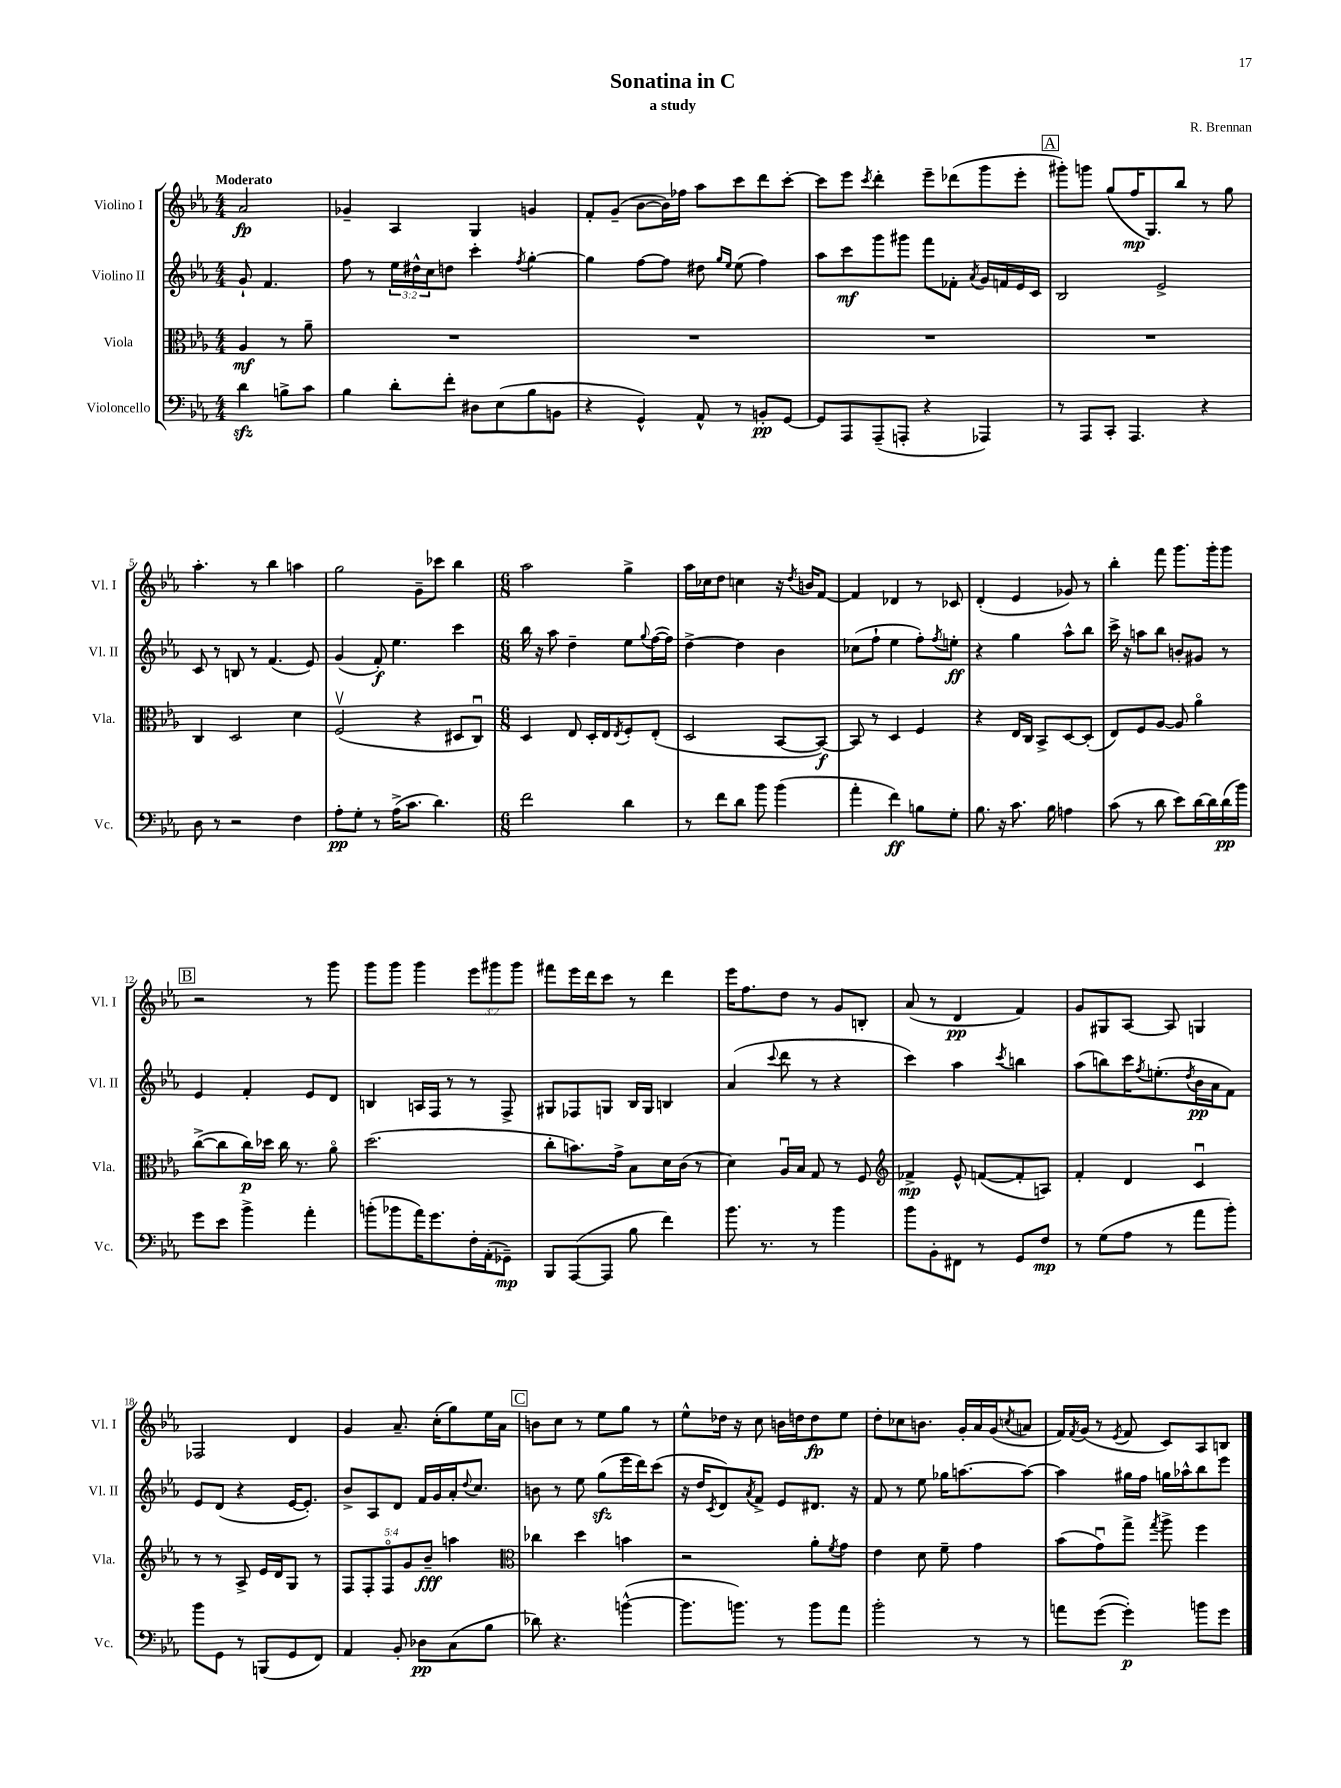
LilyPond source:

\header { title = "Sonatina in C" composer = "R. Brennan" subtitle = "a study" }
<<
\new StaffGroup <<
\new Staff = "s0" \with { instrumentName = "Violino I" shortInstrumentName = "Vl. I" } {
    \clef treble \key ees \major \numericTimeSignature \time 4/4 \override Staff.TupletNumber.text = #tuplet-number::calc-fraction-text \partial 2 \tempo "Moderato"
    aes'2\fp |
    ges'4-- aes4 g4 g'4 |
    f'8-. g'8--( bes'8~ bes'16) fes''16 aes''8 c'''8 d'''8 c'''8~-. |
    c'''8 ees'''8 \acciaccatura { c'''8 } d'''4-. ees'''8-- des'''8( g'''8 ees'''8-. |
    \mark \markup { \box "A" } gis'''8-.) g'''8 g''8( f''16\mp g8.) bes''8 r8 g''8 |
    aes''4.-. r8 bes''4 a''4 |
    g''2 g'8-- ces'''8 bes''4 |
    \numericTimeSignature \time 6/8 aes''2 g''4-> |
    aes''16 ces''16 d''8 c''4 r16 \acciaccatura { d''8 } b'16 f'8~ |
    f'4 des'4 r8 ces'8 |
    d'4-.( ees'4 ges'8) r8 |
    bes''4-. f'''8 g'''8. g'''16-. g'''8 |
    \mark \markup { \box "B" } r2 r8 g'''8 |
    g'''8 g'''8 g'''4 \tuplet 3/2 { ees'''8 gis'''8 gis'''8 } |
    fis'''8 ees'''16 d'''16 c'''8 r8 d'''4 |
    ees'''16 f''8. d''8 r8 g'8 b8-. |
    aes'8( r8 d'4\pp f'4) |
    g'8 gis8 aes8~ aes8 g4 |
    fes2 d'4 |
    g'4 aes'8.-- c''16-.( g''8) ees''16 aes'16 |
    \mark \markup { \box "C" } b'8 c''8 r8 ees''8 g''8 r8 |
    ees''8-^ des''16 r16 c''8 b'16 d''16 d''8\fp ees''8 |
    d''8-. ces''8 b'8. g'16-. aes'16 g'16( \acciaccatura { c''8 } a'8 |
    f'16) \acciaccatura { f'8 } g'16( r8 \acciaccatura { ees'8 } f'8 c'8) aes8 b8 \bar "|." |
}
\new Staff = "s1" \with { instrumentName = "Violino II" shortInstrumentName = "Vl. II" } {
    \clef treble \key ees \major \numericTimeSignature \time 4/4 \override Staff.TupletNumber.text = #tuplet-number::calc-fraction-text \partial 2
    g'8-! f'4. |
    f''8 r8 \tuplet 3/2 { ees''16 dis''16-^ c''16 } d''8 c'''4-. \acciaccatura { f''8 } g''4~-. |
    g''4 f''8~ f''8 dis''8 \grace { g''16 ees''16 } ees''8( f''4) |
    aes''8 c'''8\mf g'''8 gis'''8 f'''8 fes'8-. \acciaccatura { aes'8 } g'16 f'16 ees'16 c'16 |
    \mark \markup { \box "A" } bes2 ees'2-> |
    c'8 r8 b8 r8 f'4.( ees'8) |
    g'4( f'8-.\f) ees''4. c'''4 |
    \numericTimeSignature \time 6/8 bes''16 r16 aes''8 d''4-- ees''8 \appoggiatura { g''8 } f''16~( f''16) |
    d''4~-> d''4 bes'4 |
    ces''8( f''8-! ees''4 f''8-.) \acciaccatura { f''8 } e''8-.\ff |
    r4 g''4 aes''8-^ bes''8 |
    c'''16-> r16 a''8 bes''8 b'8-. gis'8 r8 |
    \mark \markup { \box "B" } ees'4 f'4-. ees'8 d'8 |
    b4 a16 f16 r8 r8 f8-> |
    gis8 fes8 g8 bes16 g16 b4 |
    aes'4( \appoggiatura { c'''8 } d'''8 r8 r4 |
    c'''4) aes''4 \acciaccatura { c'''8 } b''4 |
    aes''8( b''8) c'''16 \acciaccatura { f''8 } e''8.-.( \acciaccatura { d''8 } bes'16\pp aes'16 f'8) |
    ees'8 d'8( r4 ees'16~ ees'8.-.) |
    bes'8-> aes8 d'8 f'16 g'16 aes'16-. \appoggiatura { d''8 } c''8. |
    \mark \markup { \box "C" } b'8 r8 ees''8 g''8\sfz( ees'''16 d'''16) c'''8( |
    r16 d''16 \acciaccatura { c'8 } d'8) \acciaccatura { aes'8 } f'8-> ees'8 dis'8. r16 |
    f'8 r8 ees''8 ges''16 a''8.~ a''8~ |
    a''4 gis''16 f''16 g''16 aes''16-^ bes''8 ees'''8 \bar "|." |
}
\new Staff = "s2" \with { instrumentName = "Viola" shortInstrumentName = "Vla." } {
    \clef alto \key ees \major \numericTimeSignature \time 4/4 \override Staff.TupletNumber.text = #tuplet-number::calc-fraction-text \partial 2
    aes4\mf r8 aes'8-- |
    R1 |
    R1 |
    R1 |
    \mark \markup { \box "A" } R1 |
    c4 d2 d'4 |
    f2\upbow( r4 dis8 c8\downbow) |
    \numericTimeSignature \time 6/8 d4 ees8 d16-. ees16 \acciaccatura { ees8 } f8-. ees8-.( |
    d2 bes,8~ bes,8~\f) |
    bes,8 r8 d4 f4 |
    r4 ees16 c16 bes,8-> d8~ d8-.( |
    ees8) f8 aes8~ aes8 aes'4\flageolet |
    \mark \markup { \box "B" } c''8~->( c''8 c''16\p) des''16 c''16 r8. aes'8\flageolet |
    d''2.( |
    c''8-. b'8.) g'16-> bes8 d'16 c'16( r8 |
    d'4) aes16\downbow bes16 g8 r8 f8 |
    \clef treble fes'4->\mp ees'8-^ f'8~( f'8-. a8) |
    f'4-. d'4 c'4\downbow |
    r8 r8 aes8-> ees'16 d'16 g8 r8 |
    \tuplet 5/4 { f8 f8-. f8\flageolet g'8 bes'8--\fff } a''4 |
    \mark \markup { \box "C" } \clef alto ces''4 d''4 b'4 |
    r2 aes'8-. \acciaccatura { f'8 } g'8 |
    ees'4 d'8 f'8-- g'4 |
    bes'8( g'8\downbow) g''8-> \acciaccatura { g''8 } aes''8-> f''4 \bar "|." |
}
\new Staff = "s3" \with { instrumentName = "Violoncello" shortInstrumentName = "Vc." } {
    \clef bass \key ees \major \numericTimeSignature \time 4/4 \partial 2
    d'4\sfz b8-> c'8 |
    bes4 d'8-. f'8-. dis8 ees8( bes8 b,8 |
    r4 g,4-^) aes,8-^ r8 b,8-.\pp g,8~ |
    g,8 aes,,8 aes,,8--( a,,8-. r4 aes,,4) |
    \mark \markup { \box "A" } r8 aes,,8 c,8-. aes,,4. r4 |
    d8 r8 r2 f4 |
    aes8-.\pp g8-. r8 aes16->( c'8. d'4.) |
    \numericTimeSignature \time 6/8 f'2 d'4 |
    r8 f'8 d'8 bes'8 bes'4( |
    aes'4-. f'4\ff) b8 g8-. |
    bes8. r16 c'8. bes16 a4 |
    c'8( r8 d'8 ees'8) d'16~ d'16 d'16\pp( bes'16) |
    \mark \markup { \box "B" } g'8 ees'8 bes'4-> aes'4-. |
    b'8-.( bes'8 aes'16) g'8. f16-. aes,16-.( ges,8--\mp) |
    bes,,8 aes,,8~( aes,,8 bes8 f'4) |
    bes'8. r8. r8 bes'4 |
    bes'8 bes,8-. fis,8 r8 g,8 f8\mp |
    r8 g8( aes8 r8 aes'8 bes'8-.) |
    bes'8 g,8 r8 b,,8( g,8 f,8) |
    aes,4 bes,8-. des8\pp c8( bes8 |
    \mark \markup { \box "C" } des'8) r4. b'4~-^( |
    b'8. b'8.) r8 b'8 aes'8 |
    bes'2-. r8 r8 |
    a'8 g'8~( g'4-.\p) b'8 g'8 \bar "|." |
}
>>
>>
